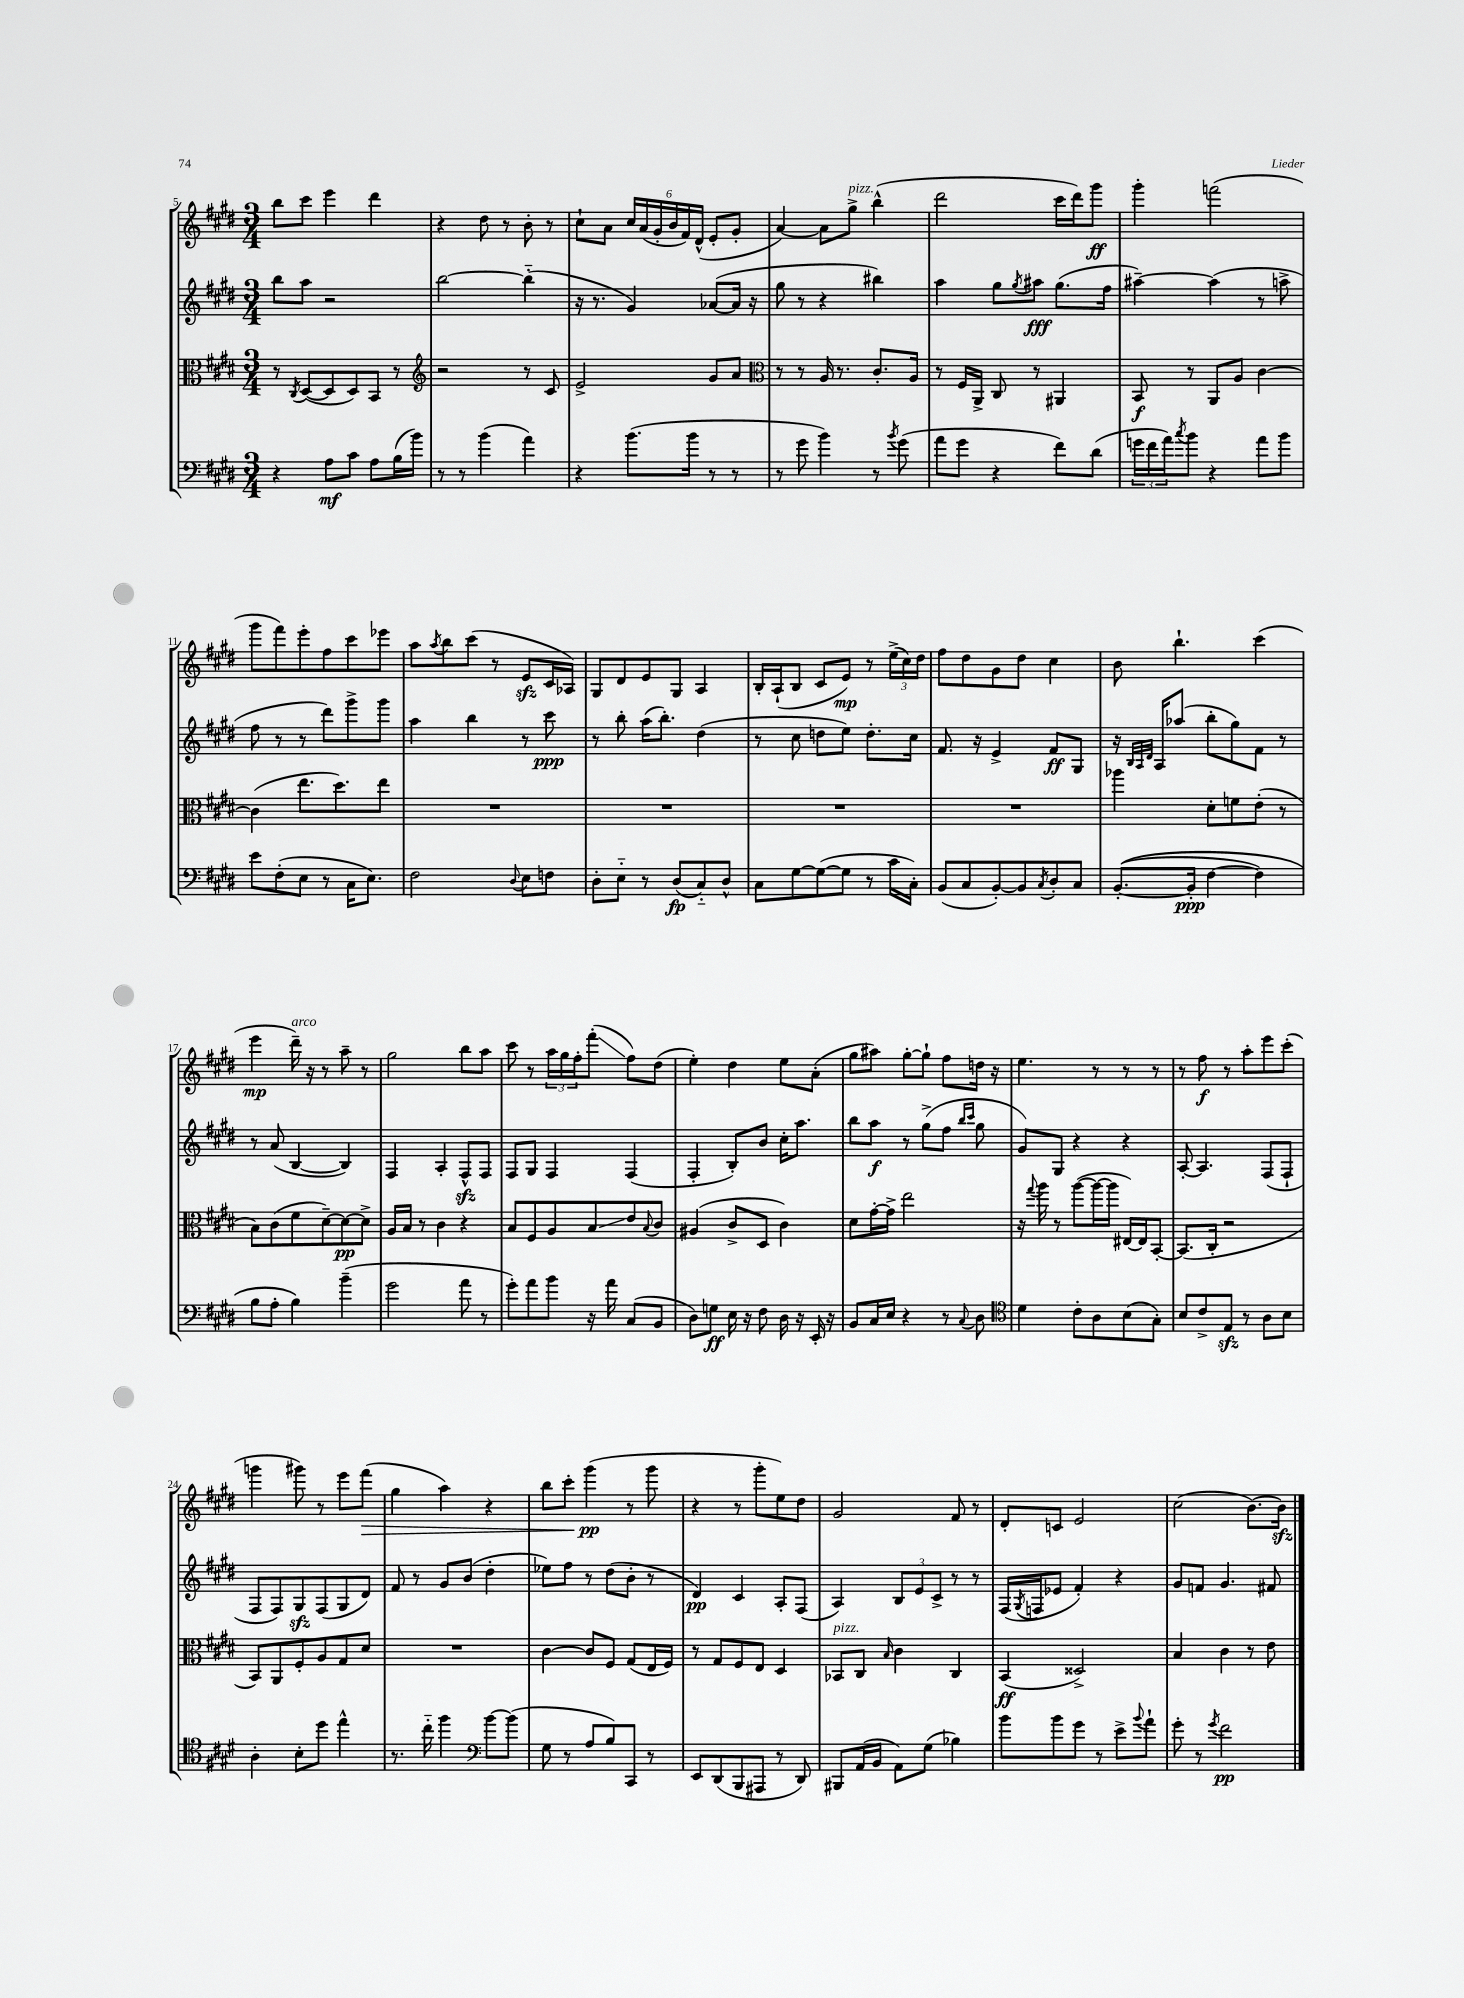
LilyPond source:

<<
\new StaffGroup <<
\new Staff = "s0" {
    \clef treble \key e \major \numericTimeSignature \time 3/4
    b''8 cis'''8 e'''4 dis'''4 |
    r4 dis''8 r8 b'8-. r8 |
    cis''8-! a'8 \tuplet 6/4 { cis''16 a'16( gis'16-. b'16 fis'16) dis'16-^( } e'8-. gis'8-. |
    a'4~) a'8 gis''8->^\markup { \italic "pizz." } b''4-^( |
    dis'''2 cis'''16 dis'''16) gis'''8\ff |
    gis'''4-. f'''2( |
    gis'''8 fis'''8) e'''8-. fis''8 cis'''8 ees'''8 |
    a''8 \acciaccatura { a''8 } b''8 cis'''8( r8 e'8\sfz cis'16 aes16) |
    gis8 dis'8 e'8 gis8 a4 |
    b16-. a16-!( b8 cis'8 e'8\mp) r8 \tuplet 3/2 { e''16->( cis''16) dis''16 } |
    fis''8 dis''8 gis'8 dis''8 cis''4 |
    b'8 b''4.-! cis'''4( |
    e'''4\mp dis'''16--^\markup { \italic "arco" }) r16 r8 a''8-- r8 |
    gis''2 b''8 a''8 |
    cis'''8 r8 \tuplet 3/2 { a''16 gis''16 fis''16-. } fis'''8-.\glissando( fis''8) dis''8( |
    e''4-.) dis''4 e''8 a'8-.( |
    gis''8 ais''8) gis''8~-. gis''8-! fis''8 d''16 r16 |
    e''4. r8 r8 r8 |
    r8 fis''8\f r8 a''8-. e'''8 cis'''8-.( |
    g'''4 gis'''8) r8 e'''8 fis'''8\>( |
    gis''4 a''4) r4 |
    b''8 cis'''8-. gis'''4\pp\!( r8 gis'''8 |
    r4 r8 gis'''8-. e''8) dis''8 |
    gis'2 fis'8 r8 |
    dis'8-. c'8 e'2 |
    cis''2( b'8.~) b'16\sfz \bar "|." |
}
\new Staff = "s1" {
    \clef treble \key e \major \numericTimeSignature \time 3/4
    b''8 a''8 r2 |
    b''2~ b''4-_( |
    r16 r8. gis'4) aes'8~( aes'16 r16 |
    gis''8 r8 r4 bis''4) |
    a''4 gis''8 \acciaccatura { gis''8 } ais''8\fff gis''8.( fis''16 |
    ais''4~--) ais''4( r8 a''8-> |
    fis''8 r8 r8 dis'''8) gis'''8-> gis'''8 |
    a''4 b''4 r8 cis'''8\ppp |
    r8 b''8-. a''16( b''8.-.) dis''4( |
    r8 cis''8 d''8 e''8) d''8.-. cis''16 |
    fis'8. r16 e'4-> fis'8\ff gis8 |
    r16 \grace { b32 a32 dis'32 } a16 aes''8( b''8-. gis''8) fis'8 r8 |
    r8 a'8( b4~ b4) |
    fis4 a4-. fis8-^\sfz fis8 |
    fis8 gis8 fis4 fis4( |
    fis4-. b8-.) b'8 cis''16-. a''8. |
    b''8 a''8\f r8 gis''8->( fis''8 \grace { b''16 cis'''16 } gis''8 |
    gis'8) gis8 r4 r4 |
    a8~-. a4. fis8( fis8-! |
    fis8 fis8) gis8\sfz fis8( gis8 dis'8) |
    fis'8 r8 gis'8 b'8( dis''4-. |
    ees''8) fis''8 r8 dis''8( b'8-. r8 |
    dis'4\pp) cis'4 a8-. fis8( |
    a4) \tuplet 3/2 { b8 e'8 cis'8-> } r8 r8 |
    fis16( \acciaccatura { gis8 } f16 ees'8 fis'4-.) r4 |
    gis'8 f'8 gis'4. fis'8 \bar "|." |
}
\new Staff = "s2" {
    \clef alto \key e \major \numericTimeSignature \time 3/4
    r8 \acciaccatura { cis8 } dis8~( dis8 dis8) b,8 r8 |
    \clef treble r2 r8 cis'8 |
    e'2-> gis'8 a'8 |
    \clef alto r8 r8 a16 r8. cis'8.-. a16 |
    r8 fis16 a,16-> cis8 r8 ais,4 |
    b,8\f r8 a,8 a8 cis'4~ |
    cis'4( e''8. dis''8.) e''8 |
    R2. |
    R2. |
    R2. |
    R2. |
    aes''4 dis'8-. f'8 e'8-.( r8 |
    b8) cis'8( fis'8 dis'8~--) dis'8~\pp dis'8-> |
    a16 b16 r8 cis'4 r4 |
    b8 fis8 a8 b8\glissando e'8 \appoggiatura { b8 } cis'8 |
    ais4( cis'8-> dis8 cis'4) |
    dis'8 gis'16~-. gis'16-> e''2 |
    r16 \appoggiatura { gis''8 } a''16 r8 a''8~( a''16~ a''16 eis16~) eis16 b,8~-. |
    b,8.( cis16-. r2 |
    b,8) a,8 fis8-. a8 gis8 dis'8 |
    R2. |
    cis'4~ cis'8 fis8 gis8( e16 fis16) |
    r8 gis8 fis8 e8 dis4 |
    bes,8^\markup { \italic "pizz." } cis8 \grace { b16 } cis'4 cis4 |
    b,4\ff( disis2->) |
    b4 cis'4 r8 e'8 \bar "|." |
}
\new Staff = "s3" {
    \clef bass \key e \major \numericTimeSignature \time 3/4
    r4 a8\mf cis'8 a8 b16( b'16) |
    r8 r8 b'4( a'4) |
    r4 b'8.( b'16 r8 r8 |
    r8 gis'8 b'4) r8 \acciaccatura { b'8 } gis'8( |
    a'8 gis'8 r4 fis'8) dis'8( |
    \tuplet 3/2 { g'16 fis'16 a'16) } \acciaccatura { cis''8 } b'8 r4 a'8 b'8 |
    e'8 fis8-.( e8 r8 cis16 e8.) |
    fis2 \appoggiatura { dis8 } e8 f8 |
    dis8-. e8-_ r8 dis8\fp( cis8-_) dis8-^ |
    cis8 gis8~ gis8~( gis8 r8 cis'16 cis16-.) |
    b,8( cis8 b,8~-.) b,8 \acciaccatura { cis8 } dis8-. cis8 |
    b,8.~-.(\( b,16-.\ppp fis4~ fis4) |
    b8 a8-. b4\) b'4--( |
    gis'2 a'8 r8 |
    gis'8-.) a'8 b'8 r16 a'16 cis8( b,8 |
    dis8) g8\ff e16 r16 fis8 dis16 r16 e,16-. r16 |
    b,8 cis16 e16 r4 r8 \appoggiatura { cis8 } dis8 |
    \clef tenor dis'4 cis'8-. a8 b8( gis8-.) |
    b8 cis'8-> e8\sfz r8 a8 b8 |
    a4-. b8-. dis''8 e''4-^ |
    r8. cis''16-_ fis''4 \clef bass b'8~ b'8( |
    gis8 r8 a8 b8) cis,8 r8 |
    e,8 dis,8( b,,8 ais,,8 r8 dis,8) |
    bis,,8 a,16( b,16 a,8) gis8( bes4) |
    b'8 b'8 gis'8 r8 e'8-> \appoggiatura { b'8 } a'8-! |
    gis'8-. r8 \acciaccatura { gis'8 } fis'2\pp \bar "|." |
}
>>
>>
\layout { \context { \Score currentBarNumber = #5 } }
